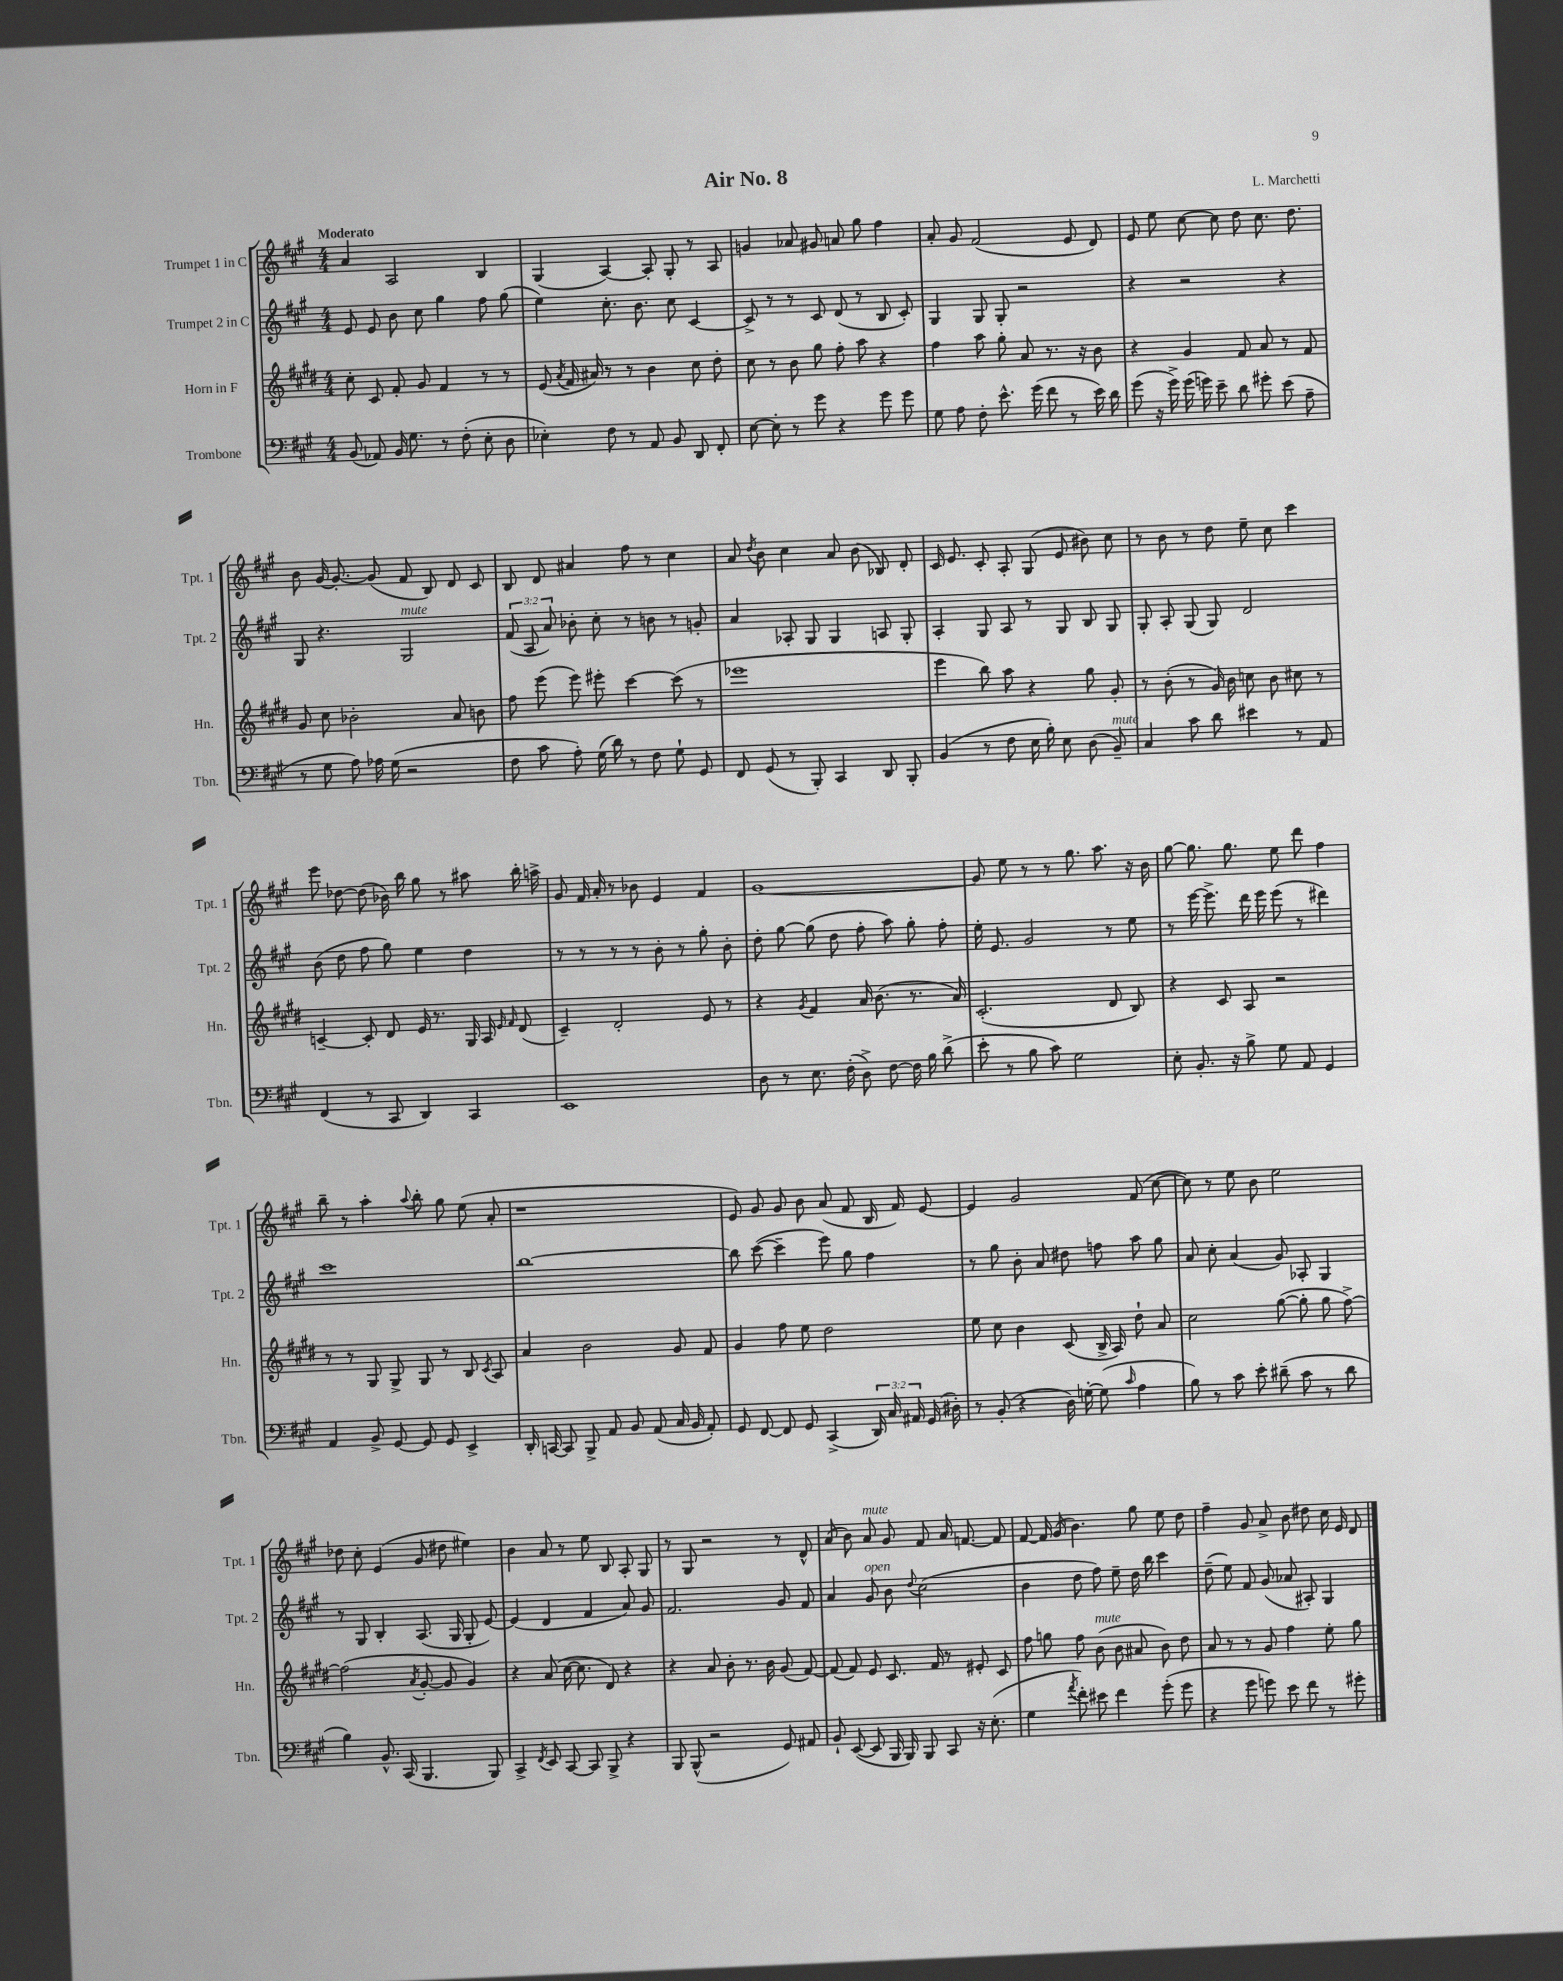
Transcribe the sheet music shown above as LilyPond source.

\header { title = "Air No. 8" composer = "L. Marchetti" }
<<
\new StaffGroup <<
\new Staff = "s0" \with { instrumentName = "Trumpet 1 in C" shortInstrumentName = "Tpt. 1" } {
    \clef treble \key a \major \numericTimeSignature \time 4/4 \tempo "Moderato"
    \autoBeamOff a'4 a2 b4 |
    gis4( a4~) a8-. gis8-. r8 a8 |
    g'4 aes'8 gis'8 a'8 gis''8 fis''4 |
    a'8-. gis'8 fis'2( e'8 d'8) |
    e'8 e''8 cis''8~ cis''8 d''8 cis''8. d''8. |
    b'8 gis'16~ gis'8.~-. gis'8( fis'8 b8) d'8 cis'8 |
    b8 d'8 ais'4 fis''8 r8 cis''4 |
    a'8 \acciaccatura { d''8 } b'8 cis''4 a'8 b'8( bes8) d'8-. |
    cis'16 e'8. cis'8-. a8-. gis8( e'8 bis'8) cis''8 |
    r8 b'8 r8 d''8 e''8-- cis''8 cis'''4 |
    e'''8 des''8~ des''8( bes'16) b''16 gis''8 r8 ais''8 b''16-. a''16-> |
    gis'8 fis'16 a'16-. r8 bes'8 e'4 fis'4 |
    gis'1~ |
    gis'8 e''8 r8 r8 gis''8. a''8. r16 b'16 |
    gis''8~ gis''8. gis''8. e''8 d'''8 fis''4 |
    b''8-- r8 a''4-. \appoggiatura { a''8 } b''8-. gis''8 e''8( a'8-. |
    r1 |
    e'8) gis'8 gis'8 b'8 a'8( fis'8 b16 fis'16) e'8~ |
    e'4 gis'2 fis'8( cis''8~ |
    cis''8) r8 e''8 b'8 e''2 |
    des''8 cis''8-. e'4( gis'8 dis''8 eis''4) |
    b'4 a'8 r8 e''8 b8 a8-. gis8 |
    r8 gis8 r2 r8 d'8-^ |
    a'8( b'8) a'8^\markup { \italic "mute" } gis'8 fis'8 a'16 f'8.~ f'8 |
    fis'8~ fis'16 gis'16( b'4.) gis''8 e''8 d''8 |
    fis''4-- gis'8 a'8-> b'8 dis''8 cis''16 e'16 d'8 \bar "|." |
}
\new Staff = "s1" \with { instrumentName = "Trumpet 2 in C" shortInstrumentName = "Tpt. 2" } {
    \clef treble \key a \major \numericTimeSignature \time 4/4 \override Staff.TupletNumber.text = #tuplet-number::calc-fraction-text
    \autoBeamOff e'8 e'8 b'8 cis''8 gis''4 fis''8 gis''8( |
    e''4) cis''8.-. b'8. cis''8 cis'4~ |
    cis'8-> r8 r8 cis'8 d'8( r8 b8 cis'8-.) |
    gis4 gis8 gis8-. r2 |
    r4 r2 r4 |
    gis8 r4. gis2^\markup { \italic "mute" } |
    \tuplet 3/2 { fis'8( a8 a'8) } bes'8-. cis''8-. r8 b'8 r8 g'8-. |
    a'4 aes8-. gis8 gis4 a8 gis8-. |
    a4-. gis8 a8 r8 gis8 b8 gis8 |
    gis8-. a8-. gis8( gis8) d'2 |
    b'8( d''8 fis''8 gis''8) e''4 d''4 |
    r8 r8 r8 r8 b'8-. r8 gis''8-. b'8-. |
    d''8-. gis''8~ gis''8( d''8 fis''8-. a''8) gis''8-. fis''8-. |
    e''16-. e'8. gis'2 r8 e''8 |
    r8 e'''16~ e'''8.-> d'''16 e'''16 e'''8( r8 dis'''4) |
    cis'''1 |
    b''1~ |
    b''8 cis'''8~( cis'''4-- e'''8) gis''8 fis''4 |
    r8 gis''8 b'8-. a'8 dis''8 f''8 a''8 gis''8 |
    a'8 cis''8-. a'4( gis'8) aes8-. gis4 |
    r8 gis8 b4-. a8.( gis16 gis8-. e'8~) |
    e'4( d'4 fis'4 a'8) gis'8 |
    fis'2. gis'8 fis'8 |
    a'4 gis'8^\markup { \italic "open" } b'8 \appoggiatura { d''8 } cis''2( |
    b'4 d''8 fis''8) e''8-- d''16 b''16 cis'''4 |
    d''8--( e''8) fis'8 gis'8( aes'8 ais8-.) gis4 \bar "|." |
}
\new Staff = "s2" \with { instrumentName = "Horn in F" shortInstrumentName = "Hn." } {
    \clef treble \key e \major \numericTimeSignature \time 4/4
    \autoBeamOff cis''8-. cis'8 fis'8-. gis'8 fis'4 r8 r8 |
    e'8( \acciaccatura { a'8 } fis'16 ais'16) r8 r8 b'4 cis''8 dis''8-. |
    cis''8 r8 b'8 gis''8 fis''8-. a''8 r4 |
    fis''4 a''8 gis''8-. a'8 r8. r16 b'8 |
    r4 gis'4 fis'8 a'8 r8 fis'8 |
    gis'8 cis''8 bes'2-. a'8 b'8 |
    fis''8 e'''8( e'''8) eis'''8-. cis'''4~ cis'''8( r8 |
    ees'''1 |
    e'''4 b''8) a''8 r4 gis''8 gis'8-. |
    r8 b'8-.( r8 gis'16) b'16 c''8 b'8 cis''8 r8 |
    c'4~-- c'8-. dis'8 e'16 r8. gis16 a16 \grace { e'16 fis'16 } dis'8( |
    cis'4--) dis'2-. e'8 r8 |
    r4 \acciaccatura { gis'8 } fis'4 a'16 b'8.( r8. a'16) |
    cis'2.-.( dis'8 b8) |
    r4 cis'8 a8 r2 |
    r8 r8 gis8 gis8-> gis8 r8 b8 \acciaccatura { cis'8 } a8 |
    a'4 b'2 gis'8 fis'8 |
    gis'4 fis''8 e''8 dis''2 |
    e''8 cis''8 b'4 cis'8( b16-> a16) dis''8-! a'8 |
    cis''2 gis''8~( gis''8-. gis''8 fis''8~->) |
    fis''2( \acciaccatura { a'8 } gis'8~-. gis'8 gis'4) |
    r4 a'8( cis''16~ cis''8. dis'8) r4 |
    r4 a'8 b'8-. r8. b'16 gis'8( fis'8~) |
    fis'8( fis'8) e'8 cis'8. fis'16 r8 eis'8-. cis'8 |
    fis''8 g''8 fis''8 b'8^\markup { \italic "mute" }( b'8 ais'8 b'8) dis''8 |
    a'8 r8 r8 gis'8 fis''4 e''8-. gis''8 \bar "|." |
}
\new Staff = "s3" \with { instrumentName = "Trombone" shortInstrumentName = "Tbn." } {
    \clef bass \key a \major \numericTimeSignature \time 4/4 \override Staff.TupletNumber.text = #tuplet-number::calc-fraction-text
    \autoBeamOff b,8( aes,8) b,16 gis8. r8 fis8-.( e8-. d8 |
    ees4-.) fis8 r8 a,8 b,8 d,8 fis,8-. |
    e8~ e8-. r8 gis'8 r4 gis'8 gis'8 |
    gis8 a8 fis8-. e'8.-^ gis'16( fis'8 r8 e'16) d'16 |
    gis'8( r16 gis'16->) gis'16( g'16) e'8-- d'8 gis'8-. e'8( a8-- |
    r8 gis8 a8) aes16 gis16( r2 |
    fis8 cis'8 a8-.) gis16( d'16) r8 fis8 gis8-! gis,8 |
    fis,8 gis,8( r8 b,,8-.) cis,4 d,8 b,,8-. |
    b,4( r8 fis8 e16 b16-.) e8 d8( b,8--^\markup { \italic "mute" }) |
    cis4 cis'8 d'8 eis'4 r8 a,8 |
    fis,4( r8 cis,8 d,4) cis,4 |
    e,1 |
    d8 r8 e8. fis16-.( d8->) fis8~ fis16 b16 d'8->( |
    e'8-. r8 b8 cis'8) gis2 |
    e8-. b,8.-. r16 b8-> gis8 a,8 gis,4 |
    a,4 b,8-> gis,8~ gis,8 gis,8 e,4-> |
    d,16-. c,16~ c,8 b,,8-> a,8 b,8 a,8( cis16 b,16 a,8-.) |
    gis,8 fis,8~ fis,8 gis,8 cis,4->( \tuplet 3/2 { d,16) cis16 ais,16 } gis,16( dis16-.) |
    r8 b,8-.( r4 d16) g16~-. g8( \grace { cis'16 } a4 |
    b8) r8 cis'8 e'8-. dis'8--( cis'8 r8 dis'8 |
    b4) b,8.-^ cis,16( b,,4. b,,8) |
    cis,4-> \acciaccatura { fis,8 } e,8 cis,8~ cis,8 b,,8-> r4 |
    b,,8 b,,8-^( r2 gis,8) ais,8 |
    b,8-! e,8~( e,8 b,,16 b,,16) b,,8 cis,8 r16 e8.-.( |
    gis4 \acciaccatura { a'8 } fis'8-.) eis'8 fis'4 gis'8-.( gis'8 |
    r4 gis'8 g'8) e'8 fis'8 r8 gis'8-. \bar "|." |
}
>>
>>
\layout { \context { \Score \remove "Bar_number_engraver" } }
